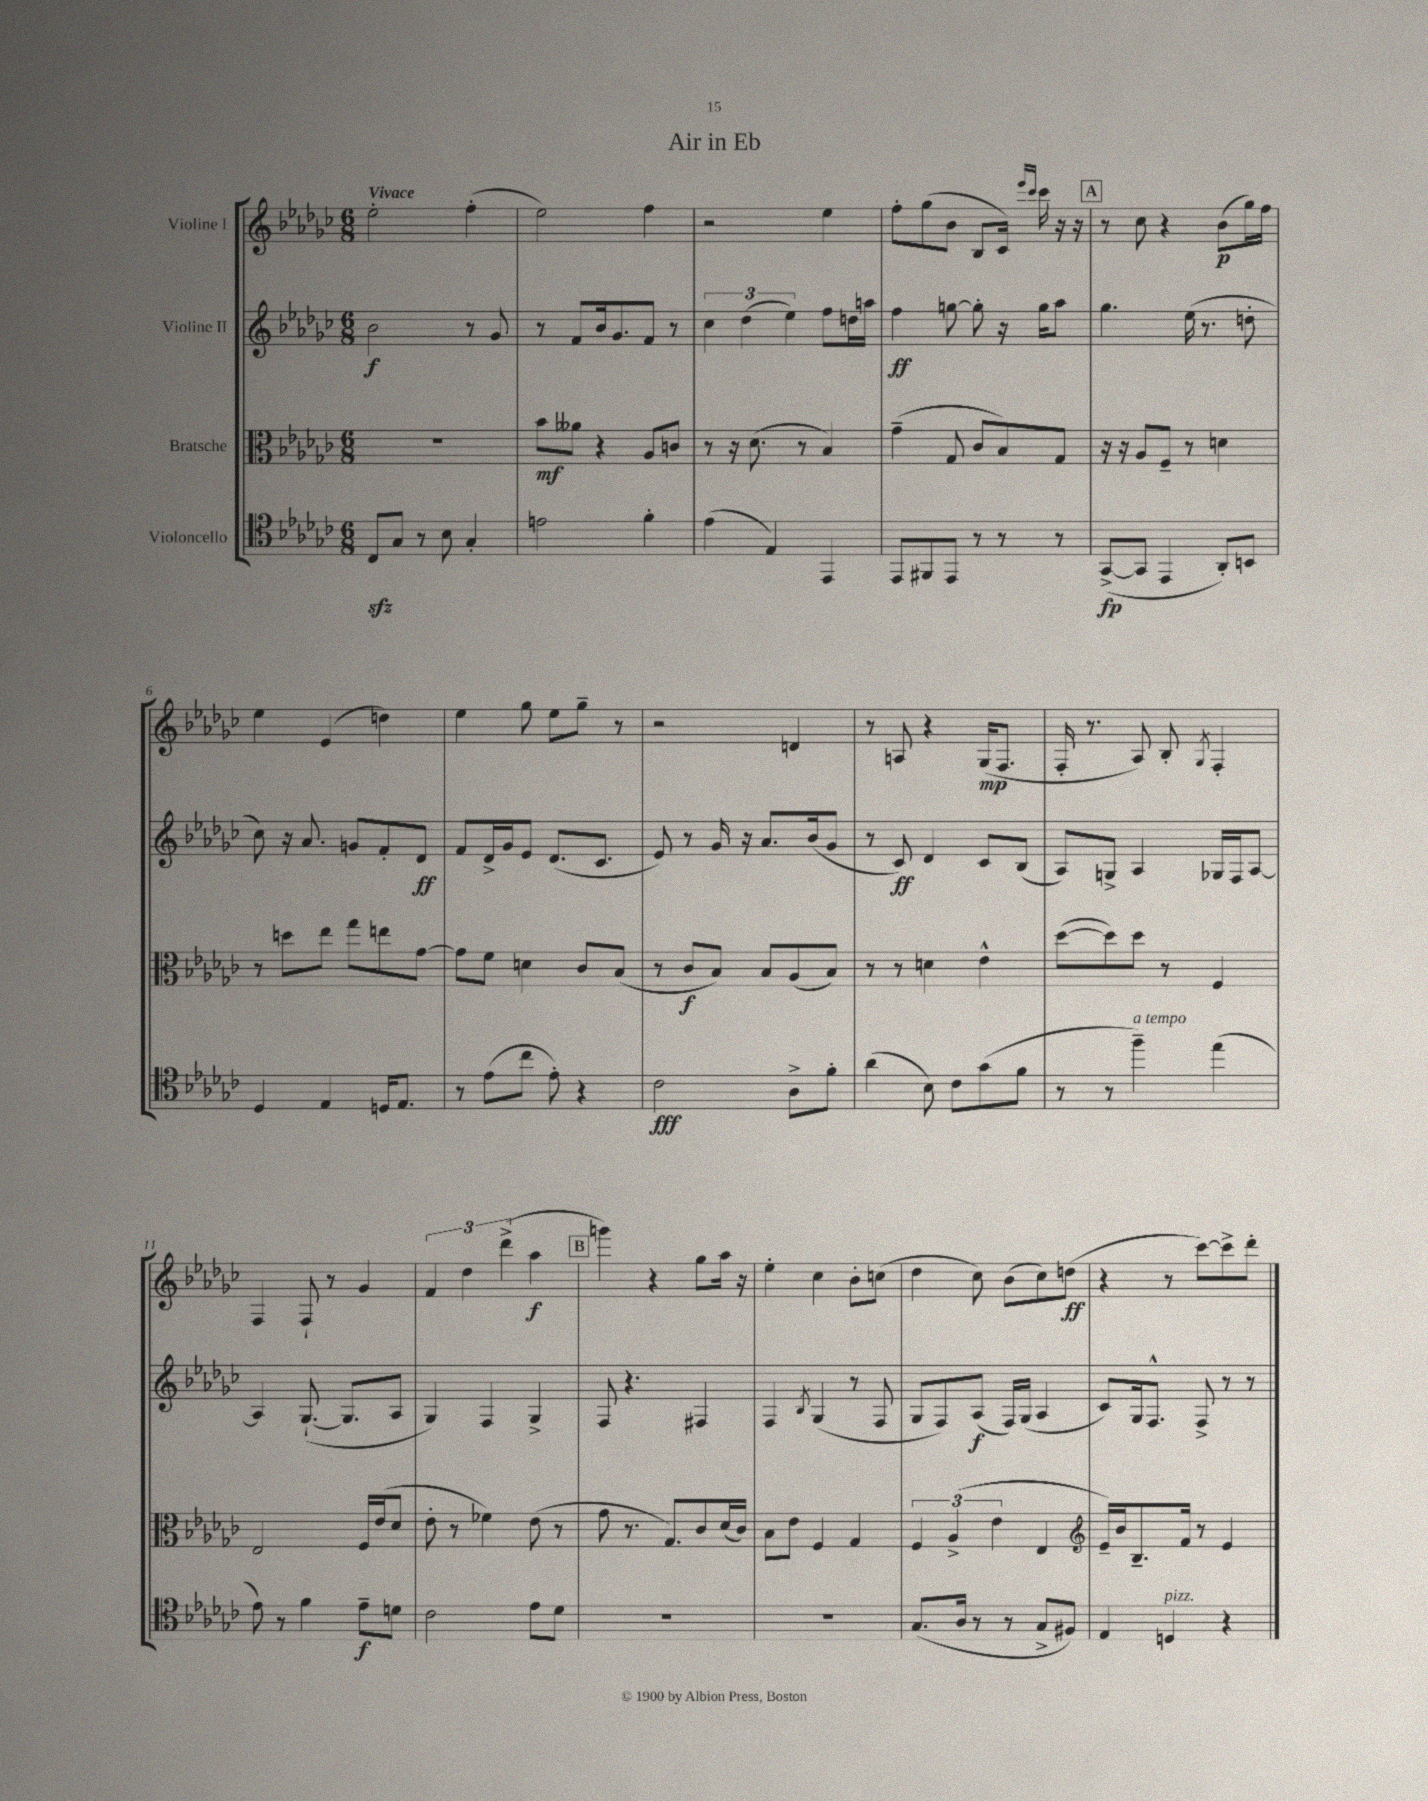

**kern	**dynam	**kern	**dynam	**kern	**dynam	**kern	**dynam
*part4	*part4	*part3	*part3	*part2	*part2	*part1	*part1
*staff4	*staff4	*staff3	*staff3	*staff2	*staff2	*staff1	*staff1
*I"Violoncello	*	*I"Bratsche	*	*I"Violine II	*	*I"Violine I	*
*clefC4	*	*clefC3	*	*clefG2	*	*clefG2	*
*k[b-e-a-d-g-c-]	*	*k[b-e-a-d-g-c-]	*	*k[b-e-a-d-g-c-]	*	*k[b-e-a-d-g-c-]	*
*M6/8	*	*M6/8	*	*M6/8	*	*M6/8	*
=1	=1	=1	=1	=1	=1	=1	=1
!	!	!	!	!	!	!LO:TX:a:B:t=Vivace	!
8C-zz/L	.	2.r	.	2b-\	f	2ee-'\	.
8G-/J	.	.	.	.	.	.	.
8r	.	.	.	.	.	.	.
8B-\	.	.	.	.	.	.	.
4G-'/	.	.	.	8r	.	(4ff'\	.
.	.	.	.	8g-/	.	.	.
=2	=2	=2	=2	=2	=2	=2	=2
2en\	.	8b-\L	mf	8r	.	2ee-\)	.
.	.	8a--X\J	.	8f/L	.	.	.
.	.	4r	.	16b-/k	.	.	.
.	.	.	.	8.g-/	.	.	.
4f'\	.	8A-/L	.	8f/J	.	4ff\	.
.	.	8cn/J	.	8r	.	.	.
=3	=3	=3	=3	=3	=3	=3	=3
(4e-\	.	8r	.	6cc-\	.	2r	.
.	.	16r	.	.	.	.	.
.	.	.	.	(6dd-\	.	.	.
.	.	(8.d-\	.	.	.	.	.
4E-/)	.	.	.	.	.	.	.
.	.	.	.	6ee-\)	.	.	.
.	.	8r	.	.	.	.	.
4EE-/	.	4B-/)	.	8ff\L	.	4ee-\	.
.	.	.	.	16ddn\L	.	.	.
.	.	.	.	16aan\JJ	.	.	.
=4	=4	=4	=4	=4	=4	=4	=4
8EE-/L	.	(4g-~\	.	4ff\	ff	8ff'\L	.
8FF#X/	.	.	.	.	.	(8gg-\	.
8EE-/J	.	8G-/	.	[8ggn\	.	8b-\J	.
8r	.	8c-/L	.	8gg'\]	.	8B-/L	.
8r	.	8B-/)	.	16r	.	16c-/Jk)	.
.	.	.	.	.	.	16qqeee-/LL	.
.	.	.	.	.	.	16qqccc-/JJ	.
.	.	.	.	16gg\KL	.	16ccc-\	.
8r	.	8G-/J	.	8aa-\J	.	16r	.
.	.	.	.	.	.	16r	.
!!LO:REH:place=s1:t=A
=5	=5	=5	=5	=5	=5	=5	=5
([8GG-^/L	fp	16r	.	4.gg-\	.	8r	.
.	.	16r	.	.	.	.	.
8GG-/J]	.	8A-/L	.	.	.	8cc-\	.
4EE-/	.	8F~/J	.	.	.	4r	.
.	.	8r	.	(16ee-\	.	.	.
.	.	.	.	8.r	.	.	.
8AA-'/L)	.	4dn\	.	.	.	(8b-\L	p
8BBn/J	.	.	.	8ddn'\	.	16gg-\L)	.
.	.	.	.	.	.	16ff\JJ	.
!!LO:LB:g=z
=6	=6	=6	=6	=6	=6	=6	=6
4D-/	.	8r	.	8cc-\)	.	4ee-\	.
.	.	8ddn\L	.	16r	.	.	.
.	.	.	.	8.a-/	.	.	.
4E-/	.	8ee-\J	.	.	.	(4e-/	.
.	.	8gg-\L	.	8gn/L	.	.	.
16Dn/KL	.	8een\	.	8f'/	.	4ddn\)	.
8.E-/J	.	.	.	.	.	.	.
.	.	[8g-\J	.	8d-/J	ff	.	.
=7	=7	=7	=7	=7	=7	=7	=7
8r	.	8g-\L]	.	8f/L	.	4ee-\	.
(8e-\L	.	8f\J	.	16d-^/L	.	.	.
.	.	.	.	16g-/J	.	.	.
8cc-\J	.	4dn\	.	8e-/J	.	8gg-\	.
8e-'\)	.	.	.	(8.d-/L	.	8ee-\L	.
4r	.	8c-/L	.	.	.	8gg-~\J	.
.	.	.	.	8.c-/J	.	.	.
.	.	(8B-/J	.	.	.	8r	.
=8	=8	=8	=8	=8	=8	=8	=8
2c-\	fff	8r	.	8e-/)	.	2r	.
.	.	8c-/L	f	8r	.	.	.
.	.	8B-/J)	.	16g-/	.	.	.
.	.	.	.	16r	.	.	.
.	.	8B-/L	.	8.a-/L	.	.	.
8A-^\L	.	(8A-/	.	.	.	4dn/	.
.	.	.	.	(16b-/k	.	.	.
8f'\J	.	8B-/J)	.	8g-/J	.	.	.
=9	=9	=9	=9	=9	=9	=9	=9
(4a-\	.	8r	.	8r	.	8r	.
.	.	8r	.	8c-/)	ff	8An/	.
8B-\)	.	4dn\	.	4d-/	.	4r	.
8c-\L	.	.	.	.	.	.	.
(8g-\	.	4e-^^\	.	8c-/L	.	(16G-/KL	mp
.	.	.	.	.	.	8.F/J	.
8f\J	.	.	.	(8B-/J	.	.	.
=10	=10	=10	=10	=10	=10	=10	=10
8r	.	([8dd-\L	.	8A-/L)	.	16F'/	.
.	.	.	.	.	.	8.r	.
8r	.	8dd-\])	.	8Gn^/J	.	.	.
!LO:TX:a:i:t=a tempo	!	!	!	!	!	!	!
4ff~\)	.	8dd-\J	.	4A-/	.	8A-/)	.
.	.	8r	.	.	.	8B-'/	.
.	.	.	.	.	.	8qG-/	.
(4ee-\	.	4F/	.	16G-X/LL	.	4F'/	.
.	.	.	.	16F/J	.	.	.
.	.	.	.	[8A-/J	.	.	.
!!LO:LB:g=z
=11	=11	=11	=11	=11	=11	=11	=11
8e-\)	.	2E-/	.	4A-/]	.	4F/	.
8r	.	.	.	.	.	.	.
4f\	.	.	.	([8.G-`/	.	8F`/	.
.	.	.	.	.	.	8r	.
.	.	.	.	8.G-/L]	.	.	.
8e-~\L	f	16F/LL	.	.	.	4g-/	.
.	.	(16e-/J	.	.	.	.	.
8dn\J	.	8d-/J	.	8A-/J	.	.	.
=12	=12	=12	=12	=12	=12	=12	=12
2c-\	.	8e-'\	.	4G-/)	.	6f/	.
.	.	8r	.	.	.	.	.
.	.	.	.	.	.	6dd-\	.
.	.	4f-X\)	.	4F/	.	.	.
.	.	.	.	.	.	(6ddd-^\	.
8e-\L	.	(8e-\	.	4G-^/	.	4aa-\	f
8d-\J	.	8r	.	.	.	.	.
!!LO:REH:place=s1:t=B
=13	=13	=13	=13	=13	=13	=13	=13
2.r	.	8g-\	.	8F/	.	4gggn\)	.
.	.	8.r	.	4.r	.	.	.
.	.	.	.	.	.	4r	.
.	.	8.G-/L)	.	.	.	.	.
.	.	8c-/	.	4F#X/	.	8gg-\L	.
.	.	(16d-/L	.	.	.	16aa-\Jk	.
.	.	16c-/JJ)	.	.	.	16r	.
=14	=14	=14	=14	=14	=14	=14	=14
2.r	.	8B-\L	.	4F/	.	4ee-'\	.
.	.	8e-\J	.	.	.	.	.
.	.	.	.	8qB-/	.	.	.
.	.	4F/	.	(4G-/	.	4cc-\	.
.	.	4G-/	.	8r	.	8b-'\L	.
.	.	.	.	8F/	.	(8ccn\J	.
=15	=15	=15	=15	=15	=15	=15	=15
(8.G-/L	.	6F/	.	8G-/L	.	4dd-\	.
.	.	.	.	8F/)	.	.	.
.	.	(6A-^/	.	.	.	.	.
16A-/Jk	.	.	.	.	.	.	.
8r	.	.	.	(8A-/J	f	8cc-\)	.
.	.	6e-\	.	.	.	.	.
8r	.	.	.	16F/LL)	.	(8b-\L	.
.	.	.	.	(16G-/JJ	.	.	.
8G-^/L	.	4E-/	.	4A-/	.	8cc-\)	.
8F#X/J)	.	.	.	.	.	(8ddn\J	ff
=16	=16	=16	=16	=16	=16	=16	=16
*	*	*clefG2	*	*	*	*	*
4E-/	.	16e-~/LL)	.	8c-/L)	.	4r	.
.	.	16b-/J	.	.	.	.	.
.	.	8.B-~/	.	16G-/k	.	.	.
.	.	.	.	8.F^^/J	.	.	.
!LO:TX:a:i:t=pizz.	!	!	!	!	!	!	!
4Dn/	.	.	.	.	.	8r	.
.	.	16f/Jk	.	.	.	.	.
.	.	8r	.	8F^/	.	[8ccc-\L)	.
4r	.	4e-/	.	8r	.	8ccc-^\]	.
.	.	.	.	8r	.	8ddd-'\J	.
==	==	==	==	==	==	==	==
*-	*-	*-	*-	*-	*-	*-	*-
